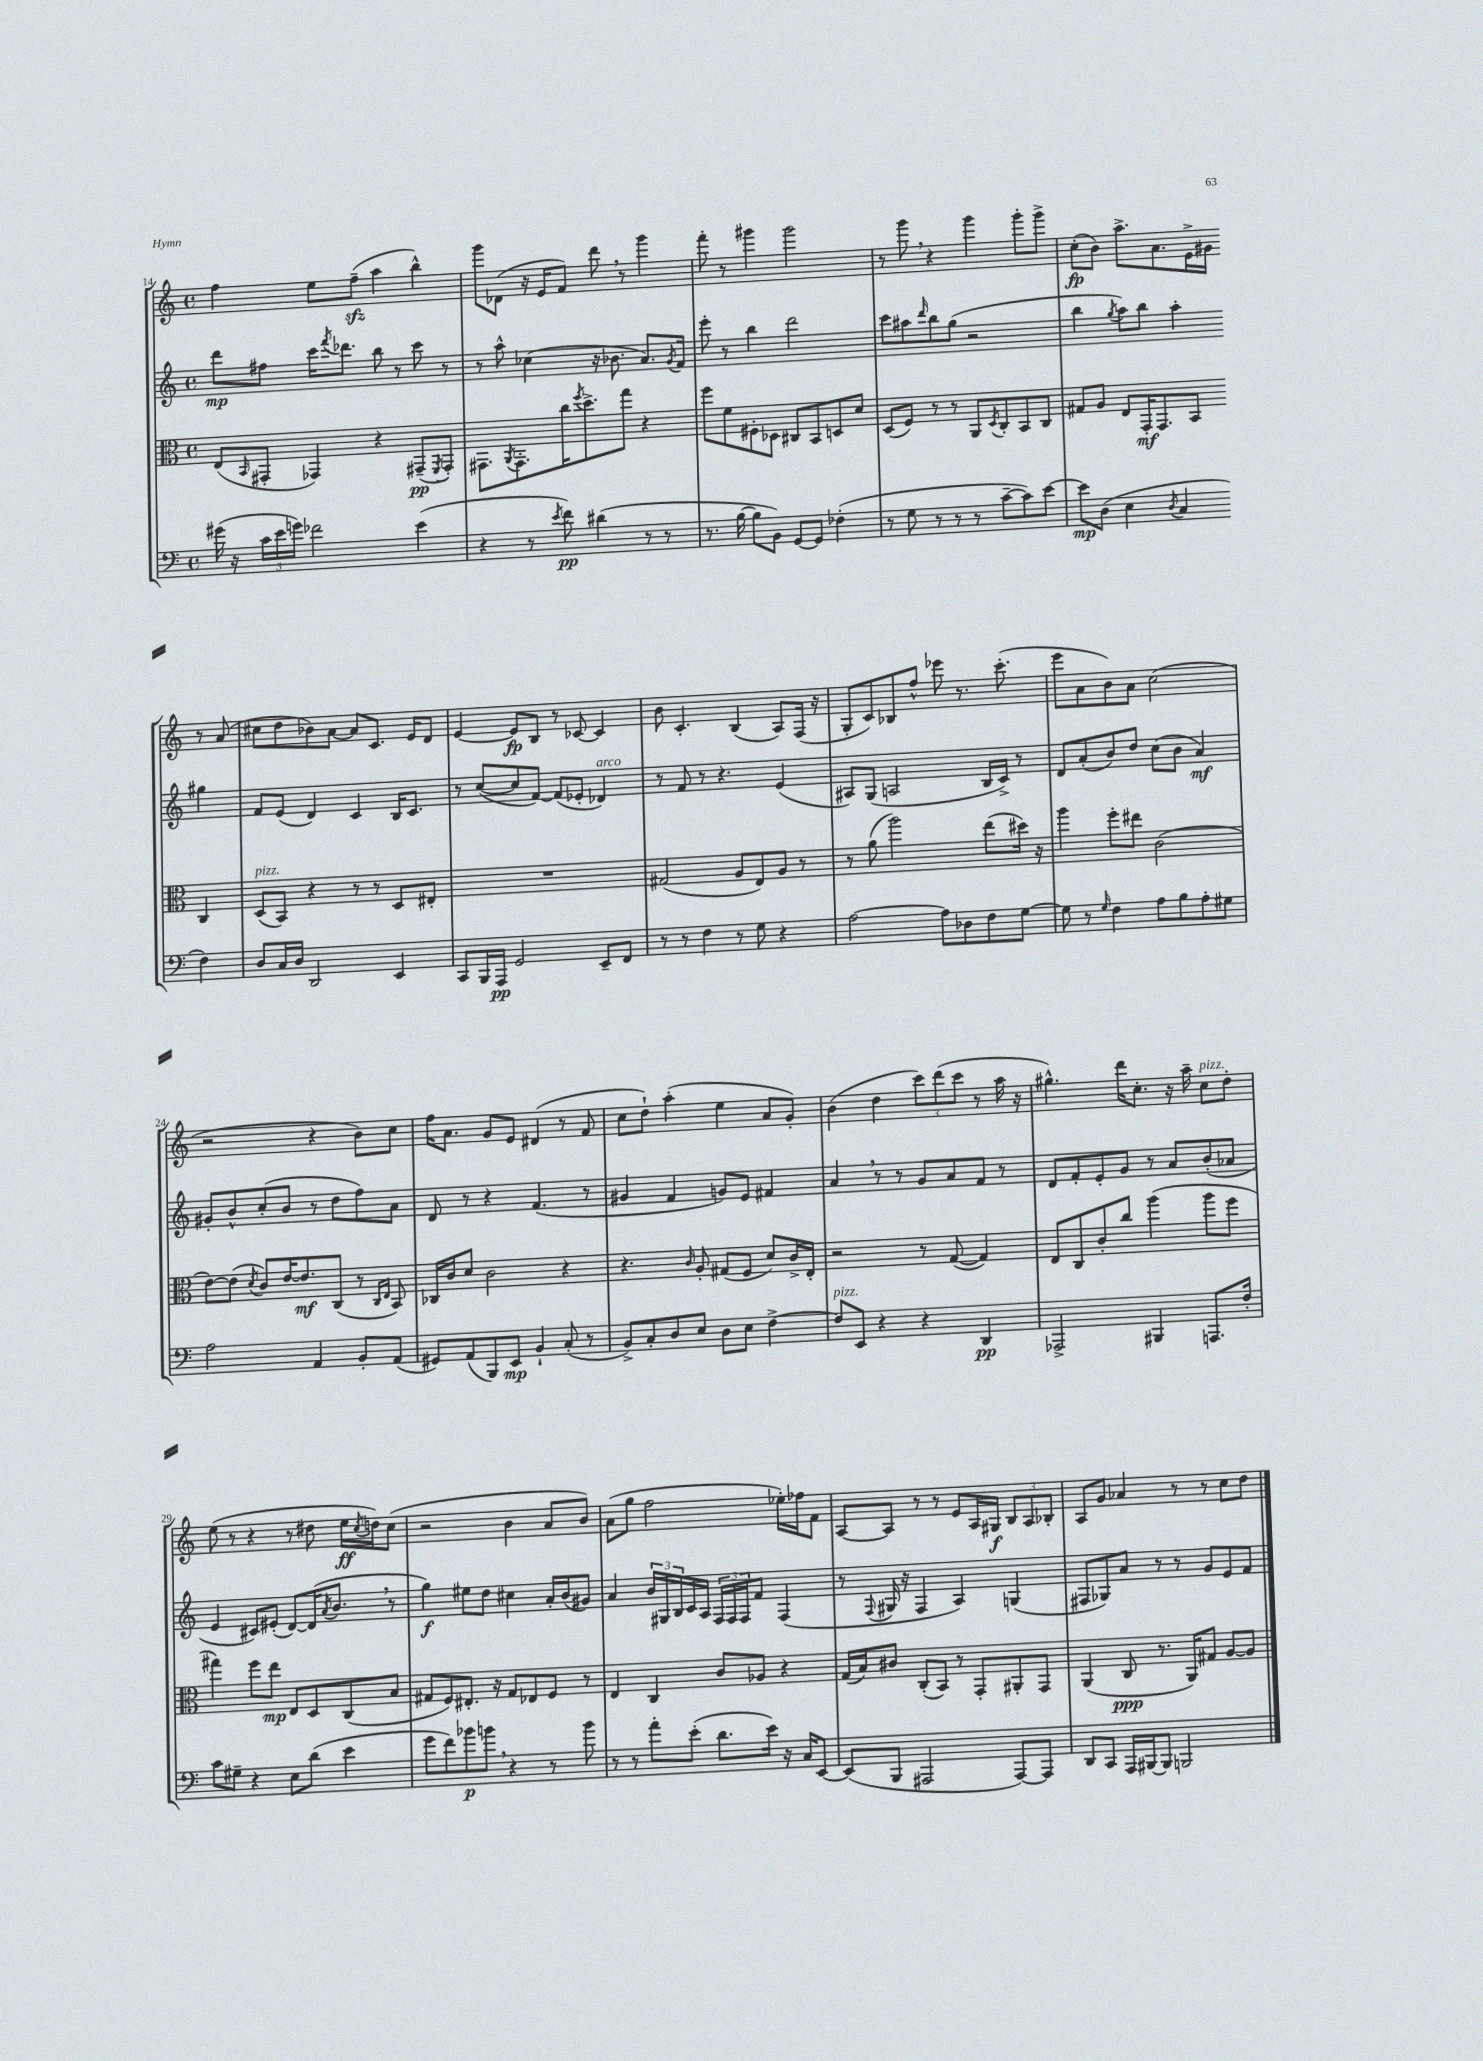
<<
\new StaffGroup <<
\new Staff = "s0" {
    \clef treble \key c \major \defaultTimeSignature \time 4/4
    f''4 e''8 f''8--\sfz( a''4 b''4-^) |
    g'''8 des'8( r16 e'16 f'8) d'''8 \breathe r8 g'''4 |
    f'''8-. r8 gis'''4 gis'''2 |
    r8 g'''8 \breathe r4 g'''4 g'''8-. g'''8-> |
    c''8-.\fp( b'8) a''8.-> a'8. e'16-> gis'16 r8 a'8( |
    cis''8 d''8 bes'8) a'8~ a'8 c'8. e'16 d'8 |
    e'4~ e'8\fp b8 r8 ces'8~ ces'4 |
    b'8 c'4.-. b4( a8) f16( r16 |
    g8-. c'8) bes8 f''8-^ ees'''8 r8. c'''8.-.( |
    e'''8 a'8 b'8) a'8 c''2( |
    r2 r4 b'8) c''8 |
    f''16 a'8. g'8 e'8 dis'4( r8 f'8 |
    c''8 d''8-!) a''4-.( e''4 a'8 g'8-.) |
    b'4( d''4 \tuplet 3/2 { c'''8) d'''8( c'''8 } r8 a''16 r16 |
    gis''4.-^) d'''16 c''8.-. r16 a''16-- c''8^\markup { \italic "pizz." } d''8-. |
    e''8( r8 r4 r8 dis''8 e''16\ff \acciaccatura { c''8 } d''16) c''8( |
    r2 b'4 a'8 b'8) |
    a'8( g''8 f''2 ees''16-.) fes''16 f'8 |
    a8~ a8 r8 r8 e'8 a16 gis16\f \tuplet 3/2 { b8 a8 bes8-. } |
    a8 g'8 aes'4 r8 r8 c''8 d''8 \bar "|." |
}
\new Staff = "s1" {
    \clef treble \key c \major \defaultTimeSignature \time 4/4
    d'''8\mp fis''8 c'''16 \acciaccatura { f'''8 } des'''8. b''8 r8 c'''8 r8 |
    r8 a''8-^ ces''4( r16 bes'8. a'8.) \acciaccatura { g'8 } f'16 |
    e'''8-. r8 b''4 d'''2 |
    c'''8 ais''8 \grace { d'''16 } b''8 g''8( r2 |
    b''4 \acciaccatura { g''8 } a''8) b''8 a''4-. gis''4 |
    f'8 e'8( d'4) c'4 b16 c'8. |
    r8 c''8~( c''8 f'8~) f'8( ees'8-. des'4^\markup { \italic "arco" }) |
    r8 f'8 r8 r4. e'4( |
    ais8) g8( a2 b16 c'16->) r8 |
    d'8 a'8-.( b'8) d''8 c''8( b'8 a'4\mf) |
    gis'8-. b'8-^ c''8-.( b'8 r8 d''8 f''8) a'8 |
    d'8 r8 r4 f'4.( r8 |
    gis'4 f'4 g'8) e'8 fis'4 |
    a'4 \breathe r8 r8 g'8 a'8 f'8 r8 |
    d'8 f'8-. e'8-. g'8 r8 a'8 b'8-.( aes'8 |
    e'4 cis'8) eis'8-.( d'8~) d'16( \acciaccatura { a'8 } b'8. \breathe r8 |
    g''4\f) eis''8 d''8 cis''4 a'16-. b'16( gis'8) |
    a'4 \tuplet 3/2 { b'16 gis16 b16 } c'16 a16 \tuplet 3/2 { f16 f16 f16 } f'8 f4( |
    r8 \appoggiatura { f8 } gis16 r16 f4 a4) g4( |
    fis8 ges8) a'8 r8 r8 g'8 e'8 f'8 \bar "|." |
}
\new Staff = "s2" {
    \clef alto \key c \major \defaultTimeSignature \time 4/4
    e8( \grace { b,16 } gis,8-. ges,4) r4 gis,8--\pp( \acciaccatura { f,8 } gis,8-.) |
    gis,8. \acciaccatura { a,8 } gis,8.-. c''16 \acciaccatura { f''8 } d''8.-> g''8 r4 |
    f''8 f'8 fis8-. des8 cis8 b,8 d8 d'8 |
    d8( f8) r8 r8 a,8 \acciaccatura { d8 } c8-. b,8 c8 |
    gis8 a8 e8 g,16-.\mf g,8. b,8 c4 |
    d8^\markup { \italic "pizz." }( b,8) r4 r8 r8 d8 eis8-. |
    R1 |
    gis2( a8 e8) a8 r8 |
    r8 a'8( a''2) e''8( dis''16) r16 |
    a''4 f''8-. eis''8 c'2( |
    e'8~) e'8( \acciaccatura { d'8 } c'8) e'16~ e'8.\mf c8( r8 \grace { c16 e16 } b,8) |
    ces16 c'16 d'8 c'2 r4 |
    r4. \grace { c'16 } a8-. gis8( f8 d'8) c'16-> e16-. |
    r2 r8 g8~( g4) |
    e8 c8 c'8-. c''8 a''4( a''8 f''8 |
    gis''4) f''8 e''8\mp e8 d8 c8( b8 |
    gis8 f8) eis8.-. r16 gis8 ees8 f8 r8 |
    e4 c4 c'8 aes8 r4 |
    g16( b16) cis'8 c8-.( b,8) r8 g,8-. ais,8-. g,8 |
    a,4( c8\ppp r8. a,16) gis8 a8~ a8 \bar "|." |
}
\new Staff = "s3" {
    \clef bass \key c \major \defaultTimeSignature \time 4/4
    gis'16( r16 \tuplet 3/2 { c'16 e'16 g'16) } fes'2 e'4( |
    r4 r8 \acciaccatura { e'8 } f'8\pp) dis'4( r8 r8 |
    r8. b16~ b8 b,8) g,8~ g,8 fes4-.( |
    r8 g8 r8 r8 r8 c'8~-- c'8) e'8~ |
    e'8\mp d8( e4 \acciaccatura { d8 } c4 f4) |
    d8 c16 d16 d,2 e,4 |
    c,8 b,,16 a,,16\pp g,2 e,8-- f,8 |
    r8 r8 f4 r8 g8 r4 |
    a2~ a8 des8 f8 g8~ |
    g8 r8 \grace { g16 } f4 a8 b8 a8-. gis8 |
    a2 a,4 b,8-. a,8( |
    gis,8) a,8( b,,8) e,8\mp b,4-! c8-.( r8 |
    b,8->) c8-. d8 e8 d8 e8 f4~-> |
    f8^\markup { \italic "pizz." } e,8 r4 r4 d,4\pp |
    aes,,2-> bis,,4 a,,8. f16-. |
    c'8 gis8-- r4 e8 d'8( e'4 |
    g'8 f'8) bes'8\p b'8 \breathe r4 r8 b'8 |
    r8 r8 a'8-. e'8-.( d'8. e'16) r16 c16 e,8~ |
    e,8( b,,8 ais,,2 ais,,8~) ais,,8 |
    d,8 c,8 a,,16 bis,,16~ bis,,8 b,,2 \bar "|." |
}
>>
>>
\layout { \context { \Score currentBarNumber = #14 } }
